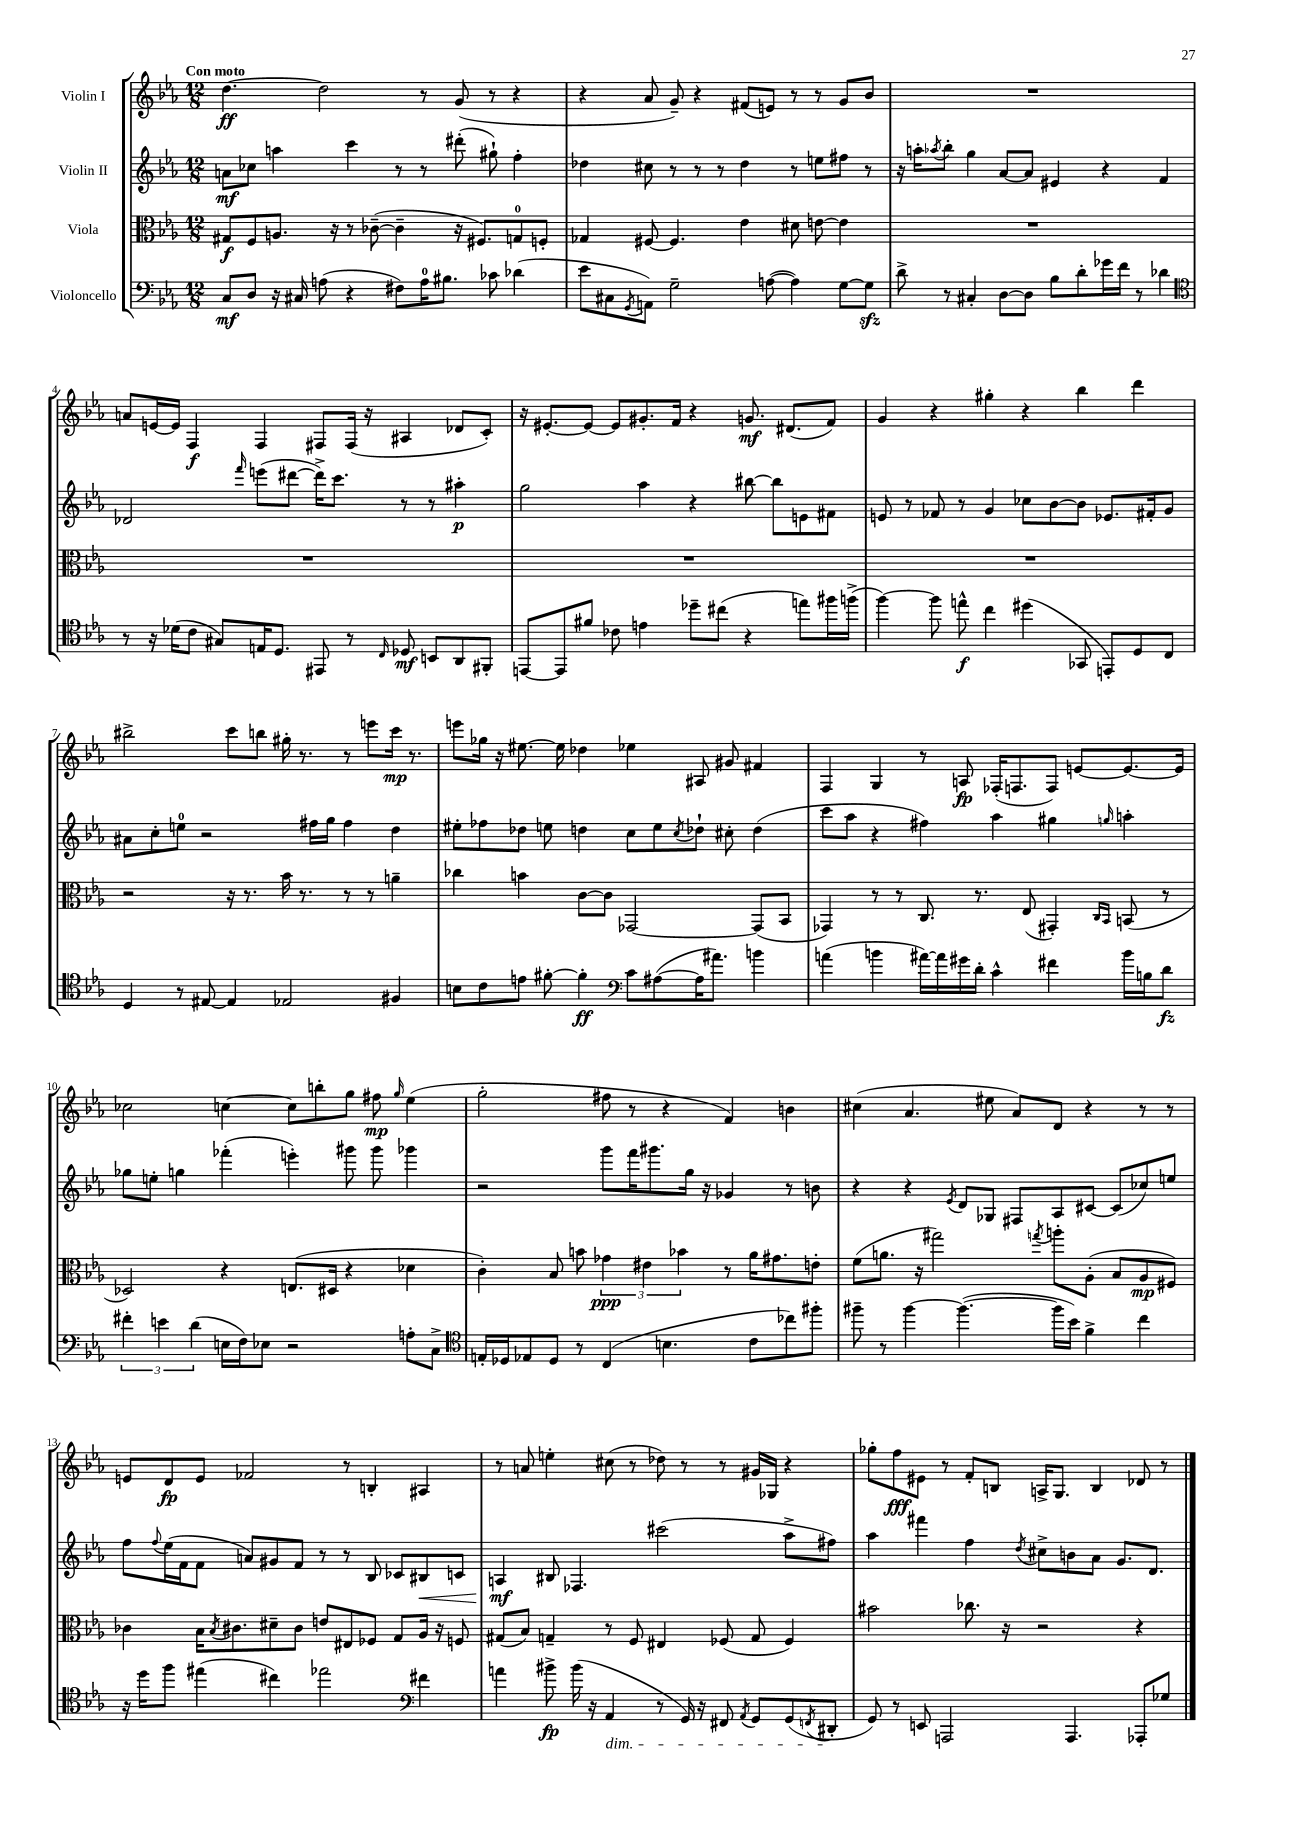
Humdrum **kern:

**kern	**kern	**kern	**kern
*staff4	*staff3	*staff2	*staff1
*clefF4	*clefC3	*clefG2	*clefG2
*k[b-e-a-]	*k[b-e-a-]	*k[b-e-a-]	*k[b-e-a-]
*M12/8	*M12/8	*M12/8	*M12/8
8C	8G#	8a	[4.dd
8D	8F	8cc-	.
16r	8.A	4aa	.
16C#	.	.	.
(8A	.	.	2dd]
.	16r	.	.
4r	8r	4ccc	.
.	([8c-~	.	.
8F#)	4c-~]	8r	.
16A	.	8r	8r
8.B#	.	.	.
.	16r	(8ddd#'	(8g
.	8.F#)	.	.
8c-	.	8gg#`)	8r
(4d-	8G	4ff'	4r
.	8F'	.	.
=	=	=	=
8e-	4G-	4dd-	4r
8C#	.	.	.
8qGG	.	.	.
8AA)	[8F#	8cc#	8a-
2G~	4.F#]	8r	8g~)
.	.	8r	4r
.	.	8r	.
.	4e-	4dd-	(8f#
([8A	.	.	8e)
4A])	8d#	8r	8r
.	[8e	8ee	8r
[8G	4e]	8ff#	8g
8G]	.	8r	8b-
=	=	=	=
8d^	1.r	16r	1.r
.	.	16aa'	.
.	.	8qaa-	.
8r	.	8bb-'	.
4C#'	.	4gg	.
[8D	.	[8a-	.
8D]	.	8a-]	.
8B-	.	4e#	.
8d'	.	.	.
16g-	.	4r	.
16f	.	.	.
8r	.	.	.
4d-	.	4f	.
=	=	=	=
*clefC4	*	*	*
8r	1.r	2d-	8a
16r	.	.	[16e
(16d-	.	.	16e]
8c	.	.	4F
8G#)	.	.	.
.	.	16qqfff	.
16E	.	(8eee	4F
8.D	.	.	.
.	.	[8ddd#	.
8EE#	.	16ddd#^])	8F#
.	.	8.ccc	.
8r	.	.	(16F#
.	.	.	16r
16qqC	.	.	.
8D-	.	8r	4A#
8BB	.	8r	.
8AA-	.	4aa#'	8d-
8FF#'	.	.	8c')
=	=	=	=
[8EE	1.r	2gg	16r
.	.	.	[8.e#'
8EE]	.	.	.
8f#	.	.	8e#_
8c-	.	.	8e#]
4e	.	4aa-	8.g#'
.	.	.	16f
8dd-~	.	4r	4r
(8cc#	.	.	.
4r	.	[8bb#	8.g
.	.	8bb#]	.
.	.	.	(8.d#
8ee)	.	8e	.
16ff#	.	8f#	8f)
(16ff^	.	.	.
=	=	=	=
[4ff)	1.r	8e	4g
.	.	8r	.
8ff]	.	8f-	4r
8ee^^	.	8r	.
4cc	.	4g	4gg#'
(4dd#	.	8cc-	4r
.	.	[8b-	.
8GG-	.	8b-]	4bb-
8EE')	.	8.e-	.
8D	.	.	4ddd
.	.	16f#'	.
8C	.	8g	.
=	=	=	=
4D	2r	8a#	2bb#^
.	.	8cc'	.
8r	.	8ee	.
[8E#	.	2r	.
4E#]	16r	.	8ccc
.	8.r	.	.
.	.	.	8bb
2E-	16b-	.	16gg#'
.	8.r	.	8.r
.	.	16ff#	.
.	.	16gg	.
.	8r	4ff#	8r
.	8r	.	8eee
4F#	4a~	4dd	16ccc
.	.	.	8.r
=	=	=	=
8B	4cc-	8ee#'	8eee
8c	.	8ff-	16gg-
.	.	.	16r
8e	4b	8dd-	[8.ee#
[8f#'	.	8ee	.
.	.	.	16ee#]
4f#']	[8c	4dd	4dd-
.	8c]	.	.
*clefF4	*	*	*
8c	[2GG-	8cc	4ee-
([8A#	.	8ee	.
.	.	8qcc	.
16A#]	.	8dd-`	8A#
8.a#)	.	.	.
.	.	8cc#'	8g#
4b	(8GG-]	(4dd-	4f#
.	8BB-	.	.
=	=	=	=
(4a	4GG-)	8ccc	4F
.	.	8aa-	.
4b	8r	4r	4G
.	8r	.	.
[16a#)	8.C	4ff#)	8r
16a#]	.	.	.
16g#	.	.	8A
16d'	8.r	.	.
4c^^	.	4aa-	(16F-'
.	.	.	8.F
.	(8E-	.	.
4f#	4GG#')	4gg#	8F)
.	.	.	[8e
.	16qqC	.	.
.	16qqBB-	16qqgg	.
16b	(8BB	4aa'	8.e_
16B	.	.	.
8d	8r	.	.
.	.	.	16e]
=	=	=	=
6f#'	2D-)	8gg-	2cc-
.	.	8ee'	.
6e	.	.	.
.	.	4gg	.
(6d	.	.	.
16E	4r	(4fff-'	[4cc
16F)	.	.	.
8E-	.	.	.
2r	(8.E	4eee')	8cc]
.	.	.	8bb'
.	16D#	.	.
.	4r	8ggg#	8gg
.	.	8ggg#	8ff#
.	.	.	16qqgg
8A'	4d-	4ggg-	(4ee-
8C^	.	.	.
=	=	=	=
*clefC4	*	*	*
16E'	4c')	2r	2gg'
16D-	.	.	.
8E-	.	.	.
8D-	8B-	.	.
8r	8b	.	.
(4C	6g-	8ggg	8ff#
.	.	16fff	8r
.	6e#	.	.
.	.	8.ggg#	.
4.B	.	.	4r
.	6b-	.	.
.	.	16gg	.
.	.	16r	.
.	8r	4g-	4f)
8c	16a-	.	.
.	8.g#	.	.
8cc-)	.	8r	4b
8ff#'	8e'	8b	.
=	=	=	=
8ff#~	(8f	4r	(4cc#
8r	8.a	.	.
[4ff#	.	4r	4.a-
.	16r	.	.
.	2gg#)	.	.
.	.	8qe-	.
(4.ff#_	.	8d	.
.	.	8G-	8ee#
.	.	8F#	8a-)
.	8qgg	.	.
16ff#]	8aa'	8A-	8d
16b-)	.	.	.
4f^	(8A-'	[8c#	4r
.	8B-	(8c#]	.
4cc	8A-	8cc-)	8r
.	8F#)	8ee	8r
=	=	=	=
16r	4c-	8ff	8e
16dd	.	.	.
.	.	8qqff	.
8ff	.	(16ee-	8d
.	.	16f	.
(4ee#	16B-	8f	8e
.	8qB-	.	.
.	8.c#	.	.
.	.	8a)	2f-
4cc#)	8d#~	8g#	.
.	8c#	8f	.
2ee-	8e	8r	.
.	8E#	8r	8r
.	8F-	8B-	4B'
.	8G	8c-	.
*clefF4	*	*	*
4f#	16A-	8B#	4A#
.	16r	.	.
.	8F	8c	.
=	=	=	=
4a	(8G#	4A	8r
.	8B-)	.	8a
8b#^	4G~	8B#	4ee'
(16b#	.	4.F-	.
16r	.	.	.
4AA-	8r	.	(8cc#
.	8F	.	8r
8r	4E#	(2ccc#	8dd-)
16GG)	.	.	8r
16r	.	.	.
8FF#	(8F-	.	8r
8qAA-	.	.	.
8GG	8G	.	16g#
.	.	.	16G-
(8GG	4F-)	8aa-^	4r
8qFF	.	.	.
8DD#'	.	8ff#)	.
=	=	=	=
8GG)	2b#	4aa-	8gg-'
8r	.	.	8ff
8EE	.	4fff#	8e#
2AAA	.	.	8r
.	8.cc-	4ff	8f'
.	.	.	8B
.	16r	.	.
.	.	8qdd	.
.	2r	8cc#^	16A^
.	.	.	8.G
4.AAA	.	8b	.
.	.	8a-	4B
.	.	8.g	.
8AAA-'	4r	.	8d-
.	.	8.d	.
8G-	.	.	8r
==	==	==	==
*-	*-	*-	*-
